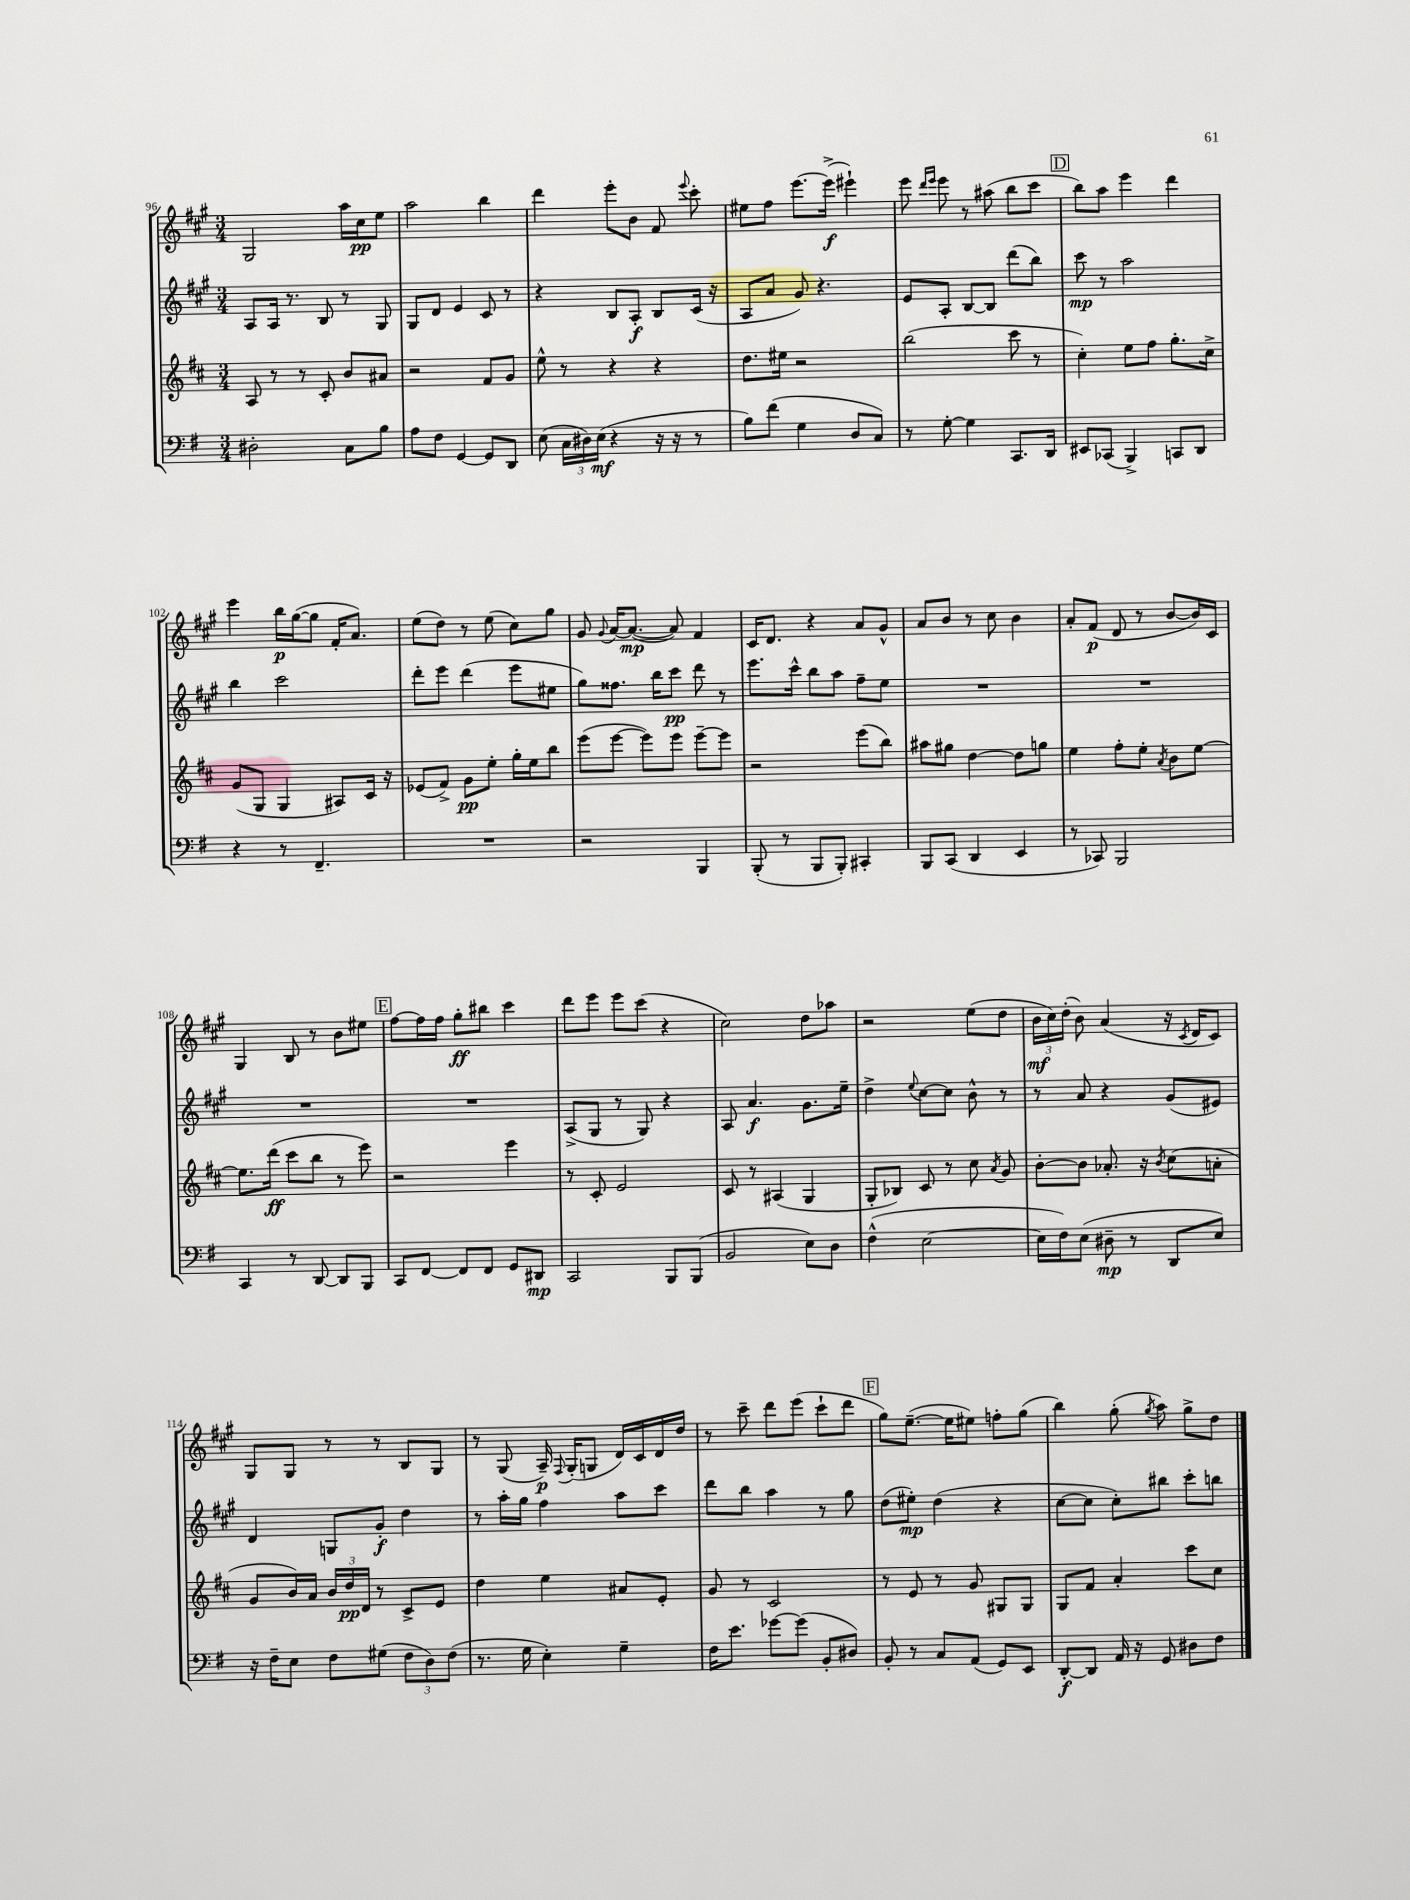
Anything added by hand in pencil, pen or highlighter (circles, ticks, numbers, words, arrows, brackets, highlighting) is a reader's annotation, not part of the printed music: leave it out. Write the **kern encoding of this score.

**kern	**kern	**kern	**kern
*staff4	*staff3	*staff2	*staff1
*clefF4	*clefG2	*clefG2	*clefG2
*k[f#]	*k[f#c#]	*k[f#c#g#]	*k[f#c#g#]
*M3/4	*M3/4	*M3/4	*M3/4
2D#'\	8A/	8A/L	2G#/
.	8r	16A/Jk	.
.	.	8.r	.
.	8r	.	.
.	8c#'/	8B/	.
8C\L	8b/L	8r	16aa\LL
.	.	.	16cc#\J
8B\J	8a#/J	8G#/	8ee\J
=	=	=	=
8A\L	2r	8G#/L	2aa\
8F#\J	.	8d/J	.
[4GG/	.	4e/	.
8GG/]L	8f#/L	8c#/	4bb\
8DD/J	8g/J	8r	.
=	=	=	=
(8E\	8ee^^\	4r	4ddd\
24C\LL	8r	.	.
24D#\)	.	.	.
(24E\JJ	.	.	.
4r	4r	8B/L	8eee'\L
.	.	8A'/J	8b\J
16r	4r	8B/L	8f#/
16r	.	.	.
.	.	.	8qqeee/
8r	.	(16c#/Jk	8ccc#'\
.	.	16r	.
=	=	=	=
8B\L)	8.dd\L	8A/L	8ee#\L
(8f#\J	.	8a/J	8ff#\J
.	16ee#\Jk	.	.
4G\	2r	8g#/)	[8.eee\L
.	.	4.r	.
.	.	.	(16eee^\]Jk
8D/L	.	.	4eee#`\)
8C/J)	.	.	.
=	=	=	=
8r	(2bb\	8e/L	8eee\
.	.	.	16qqddd/LL
.	.	.	16qqeee/JJ
[8G'\	.	8A'/J	8eee\
4G\]	.	[8B/L	8r
.	.	8B/]J	(8aa#\
8.CC/L	8ccc#\	(8ddd\L	8bb\L
.	8r	8bb\J)	8ccc#\J
16DD/Jk	.	.	.
=	=	=	=
8EE#/L	4cc#'\)	8ccc#\	8bb\L)
(8CC-/J	.	8r	8aa\J
4BBB^/)	8ee\L	2aa\	4eee\
.	8ff#\J	.	.
8CC/L	8.gg'\L	.	4ddd\
8DD/J	.	.	.
.	16cc#^\Jk	.	.
=	=	=	=
4r	(8g/L	4bb\	4eee\
.	8G/J	.	.
8r	4G/	2ccc#\	16bb\LL
.	.	.	([16gg#\J
4.FF#~/	.	.	8gg#\]J
.	8A#/L)	.	16f#'/LK
.	.	.	8.a/J)
.	16c#/Jk	.	.
.	16r	.	.
=	=	=	=
2.r	(8e-/L	8ddd'\L	(8ee\L
.	8f#^/J)	8eee\J	8dd\J)
.	8g\L	(4ddd\	8r
.	8ee'\J	.	(8ee\
.	16gg'\LL	8eee\L	8cc#\L)
.	16ee\J	.	.
.	8bb\J	8ee#\J	8gg#\J
=	=	=	=
2r	(8eee\L	8gg#\L)	8g#/
.	.	.	8qqg#/
.	[8eee\J	8.ff##\J	[16a/LK
.	.	.	(8.a/_J
.	8eee\]L)	.	.
.	.	16bb\LK	.
.	8eee\J	8ccc#\J	8a/])
4BBB/	[8eee~\L	8ddd\	4f#/
.	8eee\]J	8r	.
=	=	=	=
(8BBB'/	2r	8.eee\L	16c#/LK
.	.	.	8.d/J
8r	.	.	.
.	.	16ccc#^^\Jk	.
8BBB/L	.	8bb\L	4r
8BBB'/J)	.	8aa\J	.
4CC#'/	(8eee\L	8ff#~\L	8a/L
.	8bb\J)	8ee\J	8g#^^/J
=	=	=	=
8BBB/L	8aa#\L	2.r	8a/L
(8CC/J	8gg#\J	.	8b/J
4DD/	[4dd\	.	8r
.	.	.	8cc#\
4EE/	8dd\]L	.	4b\
.	8gg\J	.	.
=	=	=	=
8r	4ee\	2.r	8a'/L
8CC-/)	.	.	(8f#/J
2BBB/	8ff#'\L	.	8d/
.	8ee'\J	.	8r
.	8qa/	.	.
.	8b\L	.	[8b/L
.	[8ee\J	.	16b/]L)
.	.	.	16c#/JJ
=	=	=	=
4CC/	8.ee\]L	2.r	4G#/
.	(16ddd\Jk	.	.
8r	8ccc#\L	.	8B/
[8DD/	8bb\J	.	8r
8DD/]L	8r	.	8b\L
8BBB/J	8eee\)	.	8ee#\J
=	=	=	=
8CC/L	2r	2.r	[8ff#\L
[8FF#/J	.	.	16ff#\]L
.	.	.	16ff#\JJ
8FF#/]L	.	.	8gg#'\L
8FF#/J	.	.	8bb#\J
8GG/L	4eee\	.	4ccc#\
8DD#/J	.	.	.
=	=	=	=
2CC/	8r	(8A^/L	8ddd\L
.	8c#'/	8G#/J	8eee\J
.	2e/	8r	8eee\L
.	.	8G#/)	(8ccc#\J
8BBB/L	.	4r	4r
(8BBB/J	.	.	.
=	=	=	=
2BB/	8c#/	8A/	2cc#\)
.	8r	4.a/	.
.	(4A#/	.	.
8E\L)	4G/	8.g#\L	8dd\L
8D\J	.	.	8aa-\J
.	.	16ee~\Jk	.
=	=	=	=
(4F#^^\	8G'/L	4dd^\	2r
.	8B-/J)	.	.
.	.	8qqee/	.
[2E\	8c#/	[8cc#\L	.
.	8r	8cc#\]J	.
.	8cc#\	8b^^\	(8ee\L
.	8qa/	.	.
.	8g/	8r	8dd\J
=	=	=	=
16E\]LL	[8b'\L	8r	24b\LL
.	.	.	24cc#\)
16F#\J)	.	.	.
.	.	.	(24dd'\JJ
(8E\J	8b\]J	8a/	8b\)
8D#~\	8.a-'/	4r	(4a/
8r	.	.	.
.	16r	.	.
.	8qb/	.	.
8DD/L	(8cc#\L	(8g#/L	16r
.	.	.	8qc#/
.	.	.	16d/LK
8E/J)	8a'\J	8e#/J)	8c#/J)
=	=	=	=
16r	8g/L	4d/	8G#/L
16F#~\LK	.	.	.
8E\J	16b/L)	.	8G#/J
.	16a/JJ	.	.
8F#\L	24b/LL	8G/L	8r
.	24dd/	.	.
.	24d/JJ	.	.
(8G#\J	8r	8g#'/J	8r
12F#\L	8c#^/L	4dd\	8B/L
12D\)	.	.	.
.	8e/J	.	8G#/J
(12F#\J	.	.	.
=	=	=	=
8.r	4dd\	8r	8r
.	.	16aa'\LL	(8G#/
16G\	.	16gg#\JJ	.
4E'\)	4ee\	4ff#\	16A~/)
.	.	.	8qqF#/
.	.	.	(16G#'/LK
.	.	.	8G/J
4G~\	8a#/L	8aa\L	16d/LL)
.	.	.	16c#/
.	8e'/J	8ccc#\J	16d/
.	.	.	16dd/JJ
=	=	=	=
16F#\LK	8g/	8ddd\L	8r
8.e\J	.	.	.
.	8r	8bb\J	8ccc#~\
[8g-\L	2c#/	4aa\	8ddd\L
(8g-\]J	.	.	(8eee\J
8BB'/L	.	8r	8ccc#`\L
8D#/J)	.	8gg#\	8ddd\J
=	=	=	=
8BB'/	8r	(8dd\L	8gg#\L)
8r	8e/	8ee#'\J)	([8.ee~\J
8C/L	8r	(4dd\	.
.	.	.	16ee\]LK
(8AA/J	8g/	.	8ee#\J)
8GG/L)	8G#/L	4r	8ff'\L
8EE/J	8G#/J	.	(8gg#\J
=	=	=	=
[8DD'/L	8G/L	[8cc#\L	4bb\)
8DD/]J	8f#/J	8cc#\]J	.
16AA/	4a'/	8cc#'\L)	(8gg#'\
16r	.	.	.
.	.	.	8qgg#/
8GG/	.	8bb#\J	8aa\)
8D#\L	8ccc#\L	8ccc#'\L	8gg#^\L
8F#\J	8cc#\J	8bb\J	8dd\J
==	==	==	==
*-	*-	*-	*-
